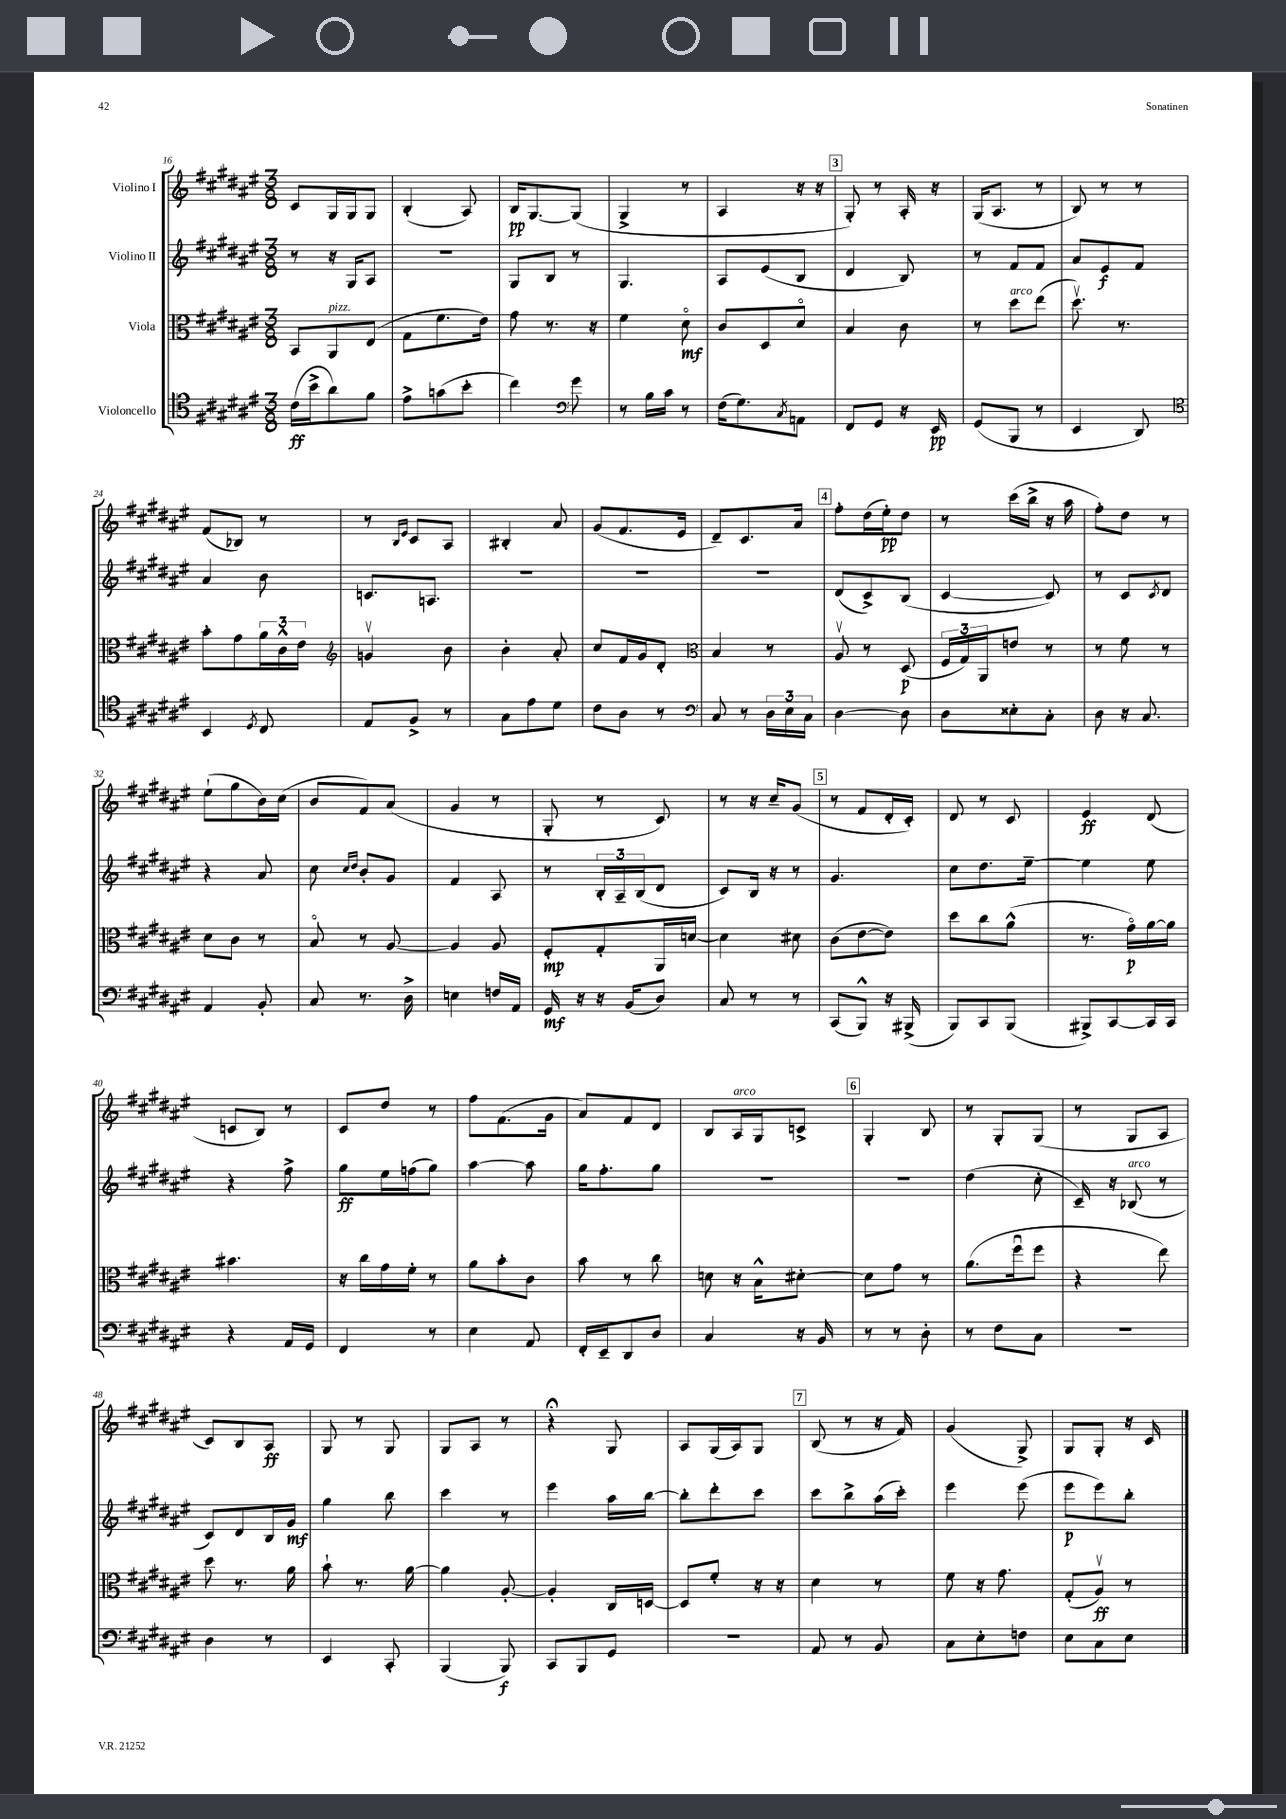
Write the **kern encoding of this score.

**kern	**kern	**kern	**kern
*staff4	*staff3	*staff2	*staff1
*clefC4	*clefC3	*clefG2	*clefG2
*k[f#c#g#d#a#e#]	*k[f#c#g#d#a#e#]	*k[f#c#g#d#a#e#]	*k[f#c#g#d#a#e#]
*M3/8	*M3/8	*M3/8	*M3/8
(16c#\LL	8BB/L	8r	8c#/L
16b^\J	.	.	.
8a#\)	8AA#/	16r	16G#/L
.	.	16G#/LK	16G#/J
8f#\J	(8E#/J	8A#/J	8G#/J
=	=	=	=
8e#^\L	8G#\L	4.r	(4B'/
(8g\	8.f#\	.	.
8b'\J	.	.	8A#/)
.	16e#\Jk)	.	.
=	=	=	=
4cc#\)	8g#\	8G#/L	16B/LK
.	.	.	[8.G#/
.	8.r	8B/J	.
*clefF4	*	*	*
8g#\	.	8r	(8G#/]J
.	16r	.	.
=	=	=	=
8r	4f#\	4.G#/	4G#^/
16B\LL	.	.	.
16c#\JJ	.	.	.
8r	8d#o\	.	8r
=	=	=	=
(16F#\LK	8c#/L	8A#/L	4A#/
8.G#\)	.	.	.
.	8D#/	(8e#/	.
8qC#/	.	.	.
8AA\J	8d#o/J	8B/J	16r
.	.	.	16r
=	=	=	=
8FF#/L	4B/	4d#/	8G#'/)
8GG#/J	.	.	8r
16r	8c#\	8B/)	16A#'/
16EE#/	.	.	16r
=	=	=	=
(8GG#/L	8r	8r	(16G#/LK
.	.	.	8.A#/J
8BBB/J	8dd#\L	8f#/L	.
8r	(8ee#\J	8f#/J	8r
=	=	=	=
4EE#/	8.dd#v\)	8a#/L	8B/)
.	.	8e#/	8r
.	8.r	.	.
8DD#/)	.	8f#/J	8r
=	=	=	=
*clefC4	*	*	*
4BB/	8b'\L	4a#/	(8f#/L
.	8g#\	.	8B-/J)
8qD#/	.	.	.
8C#/	24a#\L	8b\	8r
.	24c#^^\	.	.
.	24e#\JJ	.	.
=	=	=	=
*	*clefG2	*	*
8E#/L	4gv/	8.c/L	8r
.	.	.	16qqB/LL
.	.	.	16qqe#/JJ
8F#^/J	.	.	8c#/L
.	.	8.A/J	.
8r	8b\	.	8A#/J
=	=	=	=
8G#\L	4b'\	4.r	4B#'/
8e#\	.	.	.
8d#\J	8a#'/	.	8a#/
=	=	=	=
8c#\L	8cc#/L	4.r	(8g#/L
8A#\J	16f#/L	.	8.f#/
.	16g#/J	.	.
8r	8d#'/J	.	.
.	.	.	16e#/Jk
=	=	=	=
*clefF4	*clefC3	*	*
8C#/	4B/	4.r	8d#~/L)
8r	.	.	8.c#/
24D#\LL	8r	.	.
24E#\	.	.	.
.	.	.	16a#/Jk
24C#\JJ	.	.	.
=	=	=	=
[4D#\	8A#v/	(8d#/L	8ff#'\L
.	8r	8c#^/)	(16dd#\L
.	.	.	16ee#'\J)
8D#\]	(8D#/	(8B/J	8dd#\J
=	=	=	=
8D#\L	24F#/LL	[4c#/	8r
.	24G#/)	.	.
.	24AA#/J	.	.
8E##'\	8e/J	.	(16ccc#\LL
.	.	.	16bb^\JJ
8C#'\J	8r	8c#/])	16r
.	.	.	16aa#\
=	=	=	=
8D#\	8r	8r	8ff#'\L)
16r	8f#\	8c#/L	8dd#\J
8.C#/	.	.	.
.	.	8qc#/	.
.	8r	8d#/J	8r
=	=	=	=
4AA#/	8d#\L	4r	(8ee#`\L
.	8c#\J	.	8gg#\
8BB'/	8r	8a#/	16b\L)
.	.	.	(16cc#\JJ
=	=	=	=
8C#/	8Bo/	8cc#\	8b/L
.	.	16qqcc#/LL	.
.	.	16qqdd#/JJ	.
8.r	8r	8b'/L	8f#/)
.	[8A#/	8g#/J	(8a#/J
16D#^\	.	.	.
=	=	=	=
4E\	4A#/]	4f#/	4g#/
16F/LL	8A#/	8A#/	8r
16AA#/JJ	.	.	.
=	=	=	=
16GG#/	8F#'/L	8r	8G#'/
16r	.	.	.
16r	8G#'/	24B'/LL	8r
.	.	24A#~/	.
(16BB/LK	.	.	.
.	.	(24B/J	.
8D#/J)	16AA#/L	8d#/J	8c#/)
.	[16d/JJ	.	.
=	=	=	=
8C#/	4d\]	8c#/L)	8r
8r	.	16B/Jk	16r
.	.	16r	16cc#~/LK
8r	8d#\	8r	(8g#/J
=	=	=	=
(8CC#/L	(8c#\L	4.g#/	8r
8BBB^^/J)	[8e#\	.	8f#/L
16r	8e#\]J)	.	16d#'/L
(16BBB#^/	.	.	16c#'/JJ)
=	=	=	=
8BBB/L)	8dd#\L	8cc#\L	8d#/
8CC#/	8cc#\	8.dd#\	8r
(8BBB/J	(8a#^^\J	.	8c#/
.	.	[16ee#~\Jk	.
=	=	=	=
8BBB#^/L)	8.r	4ee#\]	4e#/
[8CC#/	.	.	.
.	16g#o\LL)	.	.
16CC#/]L	[16a#\	8ee#\	(8d#/
16CC#/JJ	16a#\]JJ	.	.
=	=	=	=
4r	4.b#\	4r	8c/L
.	.	.	8B/J)
16AA#/LL	.	8ff#^\	8r
16GG#/JJ	.	.	.
=	=	=	=
4FF#/	16r	8gg#\L	8c#/L
.	16cc#\LL	.	.
.	16g#\	16ee#\L	8dd#/J
.	16f#'\JJ	(16ff\J	.
8r	8r	8gg#\J)	8r
=	=	=	=
4E#\	8a#\L	[4aa#\	8ff#\L
.	8b'\	.	(8.f#\
8AA#/	8c#\J	8aa#\]	.
.	.	.	16g#\Jk
=	=	=	=
16FF#'/LL	8b\	16gg#\LK	8a#/L)
16EE#~/J	.	8.ff#'\	.
8DD#/	8r	.	8f#/
8D#/J	8cc#\	8gg#\J	8d#/J
=	=	=	=
4C#/	8d\	4.r	8B/L
.	16r	.	16A#/L
.	16B^^\LK	.	16G#/J
16r	[8d#'\J	.	8c^/J
16BB/	.	.	.
=	=	=	=
8r	8d#\]L	4.r	4G#'/
8r	8g#\J	.	.
8D#'\	8r	.	8B/
=	=	=	=
8r	(8.a#\L	(4dd#\	8r
8F#\L	.	.	8G#'/L
.	16ff#u\k	.	.
8C#\J	8ff#\J	8cc#'\	(8G#/J
=	=	=	=
4.r	4r	16c#~/)	8r
.	.	16r	.
.	.	(8B-/	8G#/L
.	8ee#\)	8r	8A#/J
=	=	=	=
4D#\	8dd#\	8c#/L)	8c#/L)
.	8.r	8d#/	8B/
8r	.	16B/L	8A#/J
.	16a#\	16g#/JJ	.
=	=	=	=
4EE#/	8b`\	4gg#\	8G#/
.	8.r	.	8r
8CC#'/	.	8bb\	8G#/
.	[16a#\	.	.
=	=	=	=
(4BBB/	4a#\]	4ccc#\	8G#/L
.	.	.	8A#/J
8BBB/)	[8A#'/	8r	8r
=	=	=	=
8CC#/L	4A#'/]	4eee#\	4r;
8BBB/	.	.	.
8GG#/J	16C#/LL	16aa#\LL	8G#/
.	[16D/JJ	[16bb\JJ	.
=	=	=	=
4.r	8D/]L	8bb'\]L	8A#/L
.	8f#'/J	8ddd#'\	(16G#/L
.	.	.	16A#/J)
.	16r	8ccc#\J	8G#/J
.	16r	.	.
=	=	=	=
8AA#/	4d#\	8ccc#\L	(8B/
8r	.	8bb^\	8r
8BB/	8r	(16aa#\L	16r
.	.	16ccc#'\JJ)	16f#/)
=	=	=	=
8C#\L	8f#\	4eee#\	(4g#/
8E#'\	16r	.	.
.	8.g#\	.	.
8F\J	.	(8eee#\	8G#^/)
=	=	=	=
8E#\L	(8G#'/L	8eee#\L	8G#/L
8C#\	8A#v/J)	8eee#\)	8G#'/J
8E#\J	8r	8bb'\J	16r
.	.	.	16c#/
==	==	==	==
*-	*-	*-	*-
